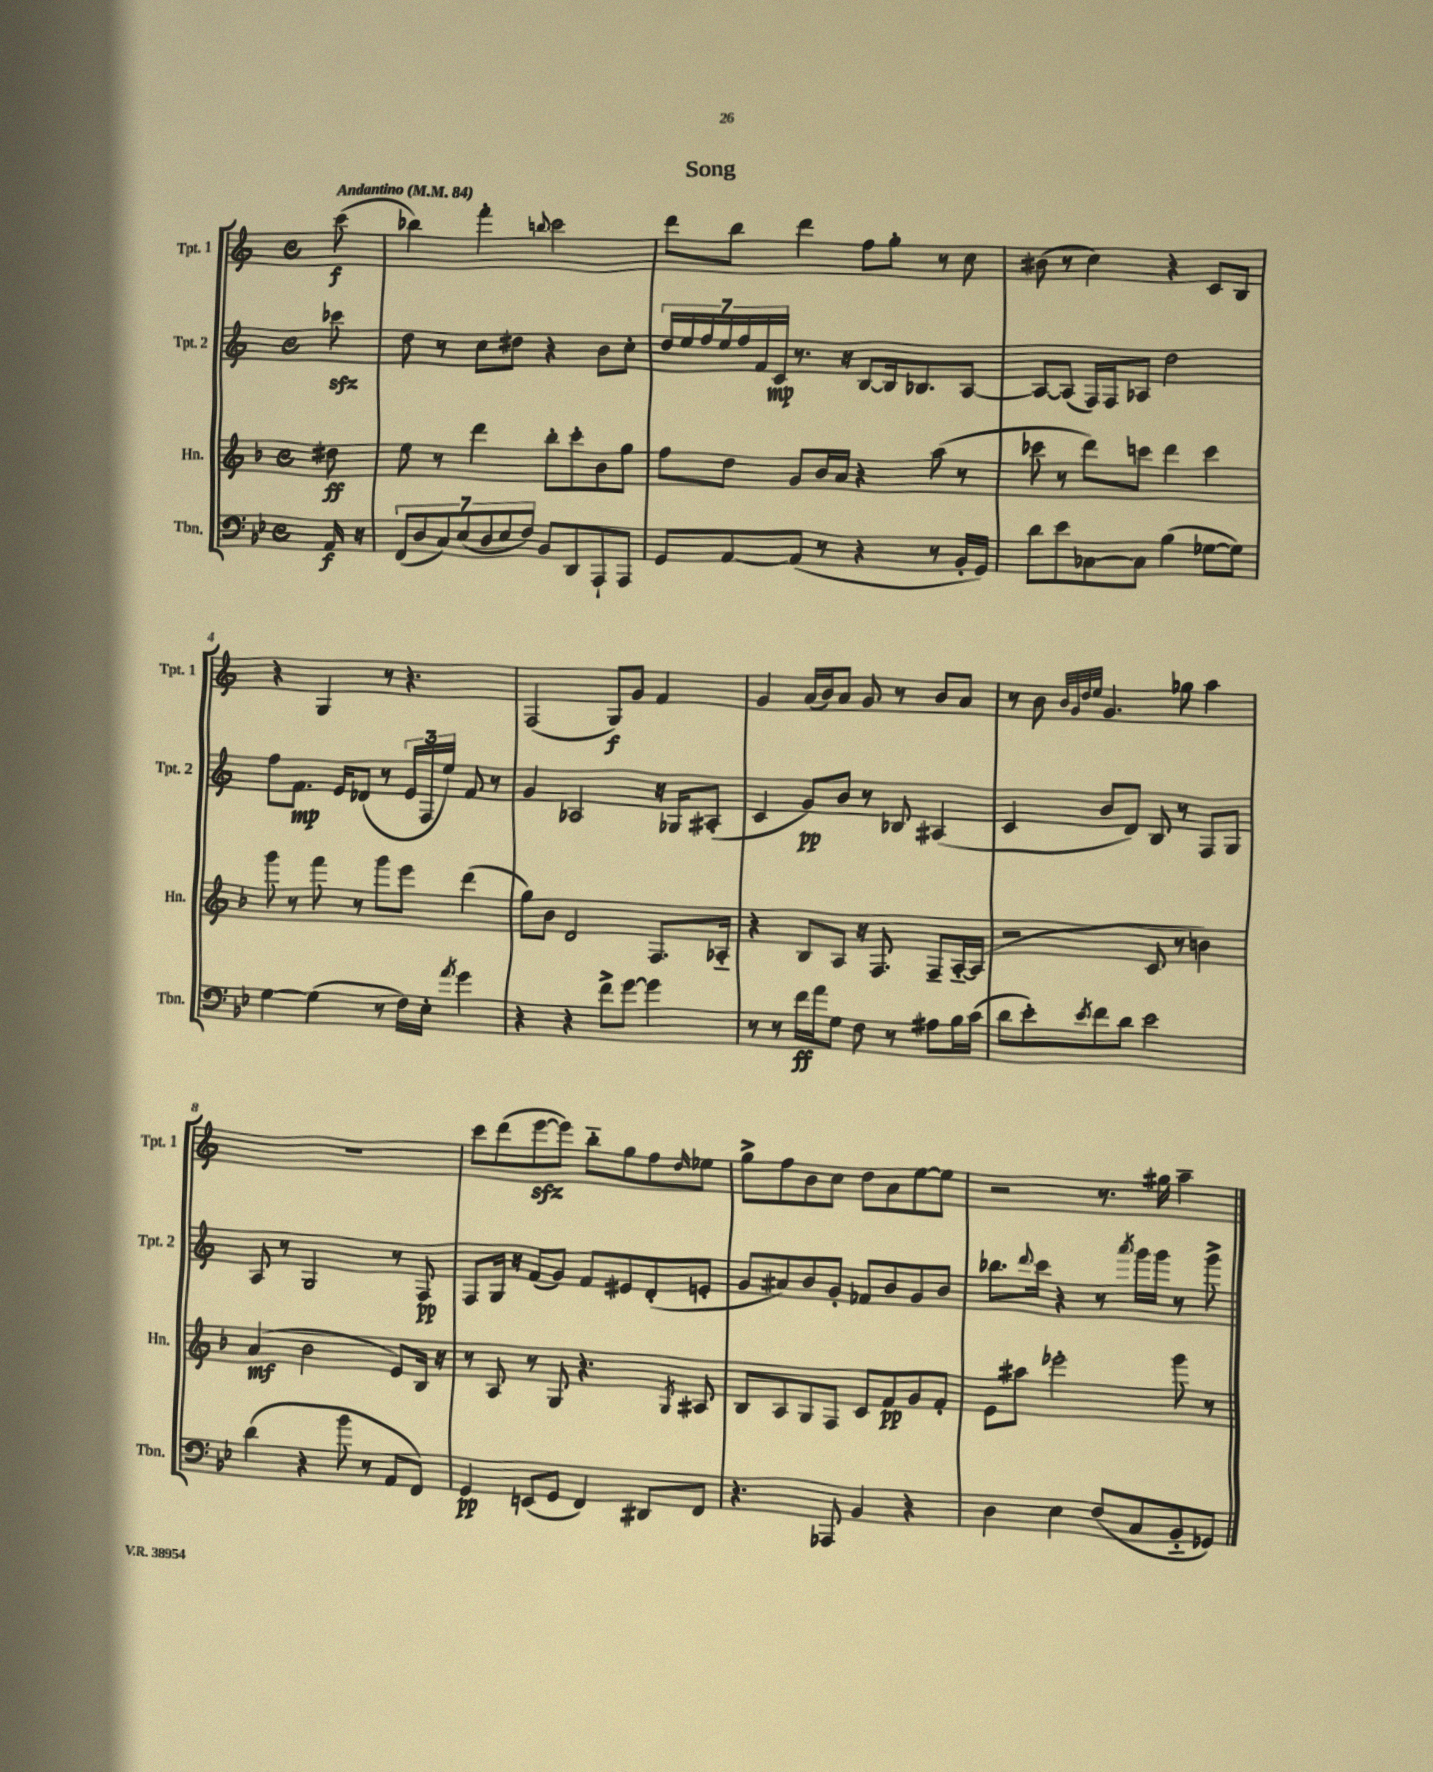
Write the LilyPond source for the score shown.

\header { title = "Song" }
<<
\new StaffGroup <<
\new Staff = "s0" \with { instrumentName = "Tpt. 1" shortInstrumentName = "Tpt. 1" } {
    \clef treble \key c \major \defaultTimeSignature \time 4/4 \partial 8 \tempo "Andantino" 4 = 84
    c'''8\f( |
    bes''4) f'''4-. \appoggiatura { b''8 } c'''2 |
    d'''8 b''8 d'''4 f''8 g''8-. r8 c''8 |
    bis'8( r8 c''4) r4 c'8 b8 |
    r4 g4 r8 r4. |
    f2( g8\f) g'8 f'4 |
    g'4 a'16( b'16) a'8 g'8 r8 b'8 a'8 |
    r8 b'8 \grace { b'32 g'32 d''32 e''32 } g'4. ges''8 a''4 |
    R1 |
    c'''8 d'''8( e'''8~\sfz e'''8) b''8-_ g''8 f''8 \grace { d''16 } ees''8 |
    g''8-> f''8 b'8 c''8 d''8 a'8 e''8~ e''8 |
    r2 r8. gis''16 a''4-- \bar "|." |
}
\new Staff = "s1" \with { instrumentName = "Tpt. 2" shortInstrumentName = "Tpt. 2" } {
    \clef treble \key c \major \defaultTimeSignature \time 4/4 \partial 8
    ces'''8\sfz |
    d''8 r8 c''8 dis''8 r4 b'8 c''8-. |
    \tuplet 7/4 { d''16 e''16 f''16 e''16 f''16 f'16 c'16\mp } r8. r16 b8~ b16 bes8. a8~ |
    a8~ a8( f16) f16 aes8 d''2 |
    f''8 f'8.\mp e'16 des'8( r8 \tuplet 3/2 { e'16 f16 e''16) } f'8 r8 |
    g'4 aes2 r16 ges16 ais8-.( |
    c'4 g'8\pp) b'8 r8 bes8 ais4( |
    c'4 b'8 d'8) b8 r8 f8 g8 |
    a8 r8 g2 r8 f8\pp |
    f8 g16 r16 f'8( g'8) f'8 eis'8 d'8-.( e'8-. |
    g'8 ais'8) b'8 g'8-. fes'8 b'8 g'8 b'8 |
    bes''8. \appoggiatura { d'''8 } c'''16 r4 r8 \acciaccatura { a'''8 } g'''16 g'''16 r8 g'''8-> \bar "|." |
}
\new Staff = "s2" \with { instrumentName = "Hn." shortInstrumentName = "Hn." } {
    \clef treble \key f \major \defaultTimeSignature \time 4/4 \partial 8
    dis''8\ff |
    e''8 r8 d'''4 bes''8-. c'''8-. bes'8 g''8 |
    f''8 d''8 g'8 bes'16 a'16 r4 a''8( r8 |
    ces'''8 r8 d'''8) c'''8 d'''4 c'''4 |
    g'''8 r8 f'''8 r8 g'''8 e'''8 d'''4( |
    g''8) bes'8 d'2 f8. aes16-_ |
    r4 bes8 a8 r16 f8. f8-- a16~-_ a16( |
    r2 c'8 r8 b'4) |
    a'4\mf( bes'2 e'8) bes16 r16 |
    r8 a8 r8 g8 r4. \acciaccatura { g8 } ais8 |
    bes8 a8 g8 f8 c'8 f'8\pp g'8 f'8-. |
    e'8 ais''8 ees'''2-. g'''8 r8 \bar "|." |
}
\new Staff = "s3" \with { instrumentName = "Tbn." shortInstrumentName = "Tbn." } {
    \clef bass \key bes \major \defaultTimeSignature \time 4/4 \partial 8
    a,16\f r16 |
    \tuplet 7/4 { f,8( d8 c8) ees8( d8 ees8 f8) } bes,8 d,8 a,,8-! a,,8 |
    g,8 a,8~ a,8( r8 r4 r8 bes,16-. g,16) |
    d'8 ees'8 ces8~ ces8 bes4( ges8~ ges8) |
    g4~ g4( r8 f16) ees16-. \acciaccatura { a'8 } g'4 |
    r4 r4 f'8-> g'8~ g'4 |
    r8 r8 f'16\ff a'16 g8 f8 r8 ais8 bes16 c'16( |
    d'8 ees'8-.) \acciaccatura { ees'8 } f'8 d'8 ees'2 |
    d'4( r4 bes'8 r8 a,8 f,8) |
    g,4\pp e,8( g,8 f,4) dis,8 f,8 |
    r4. aes,,8 bes,4 r4 |
    d4 ees4 f8( c8 bes,8-_ ges,8) \bar "|." |
}
>>
>>
